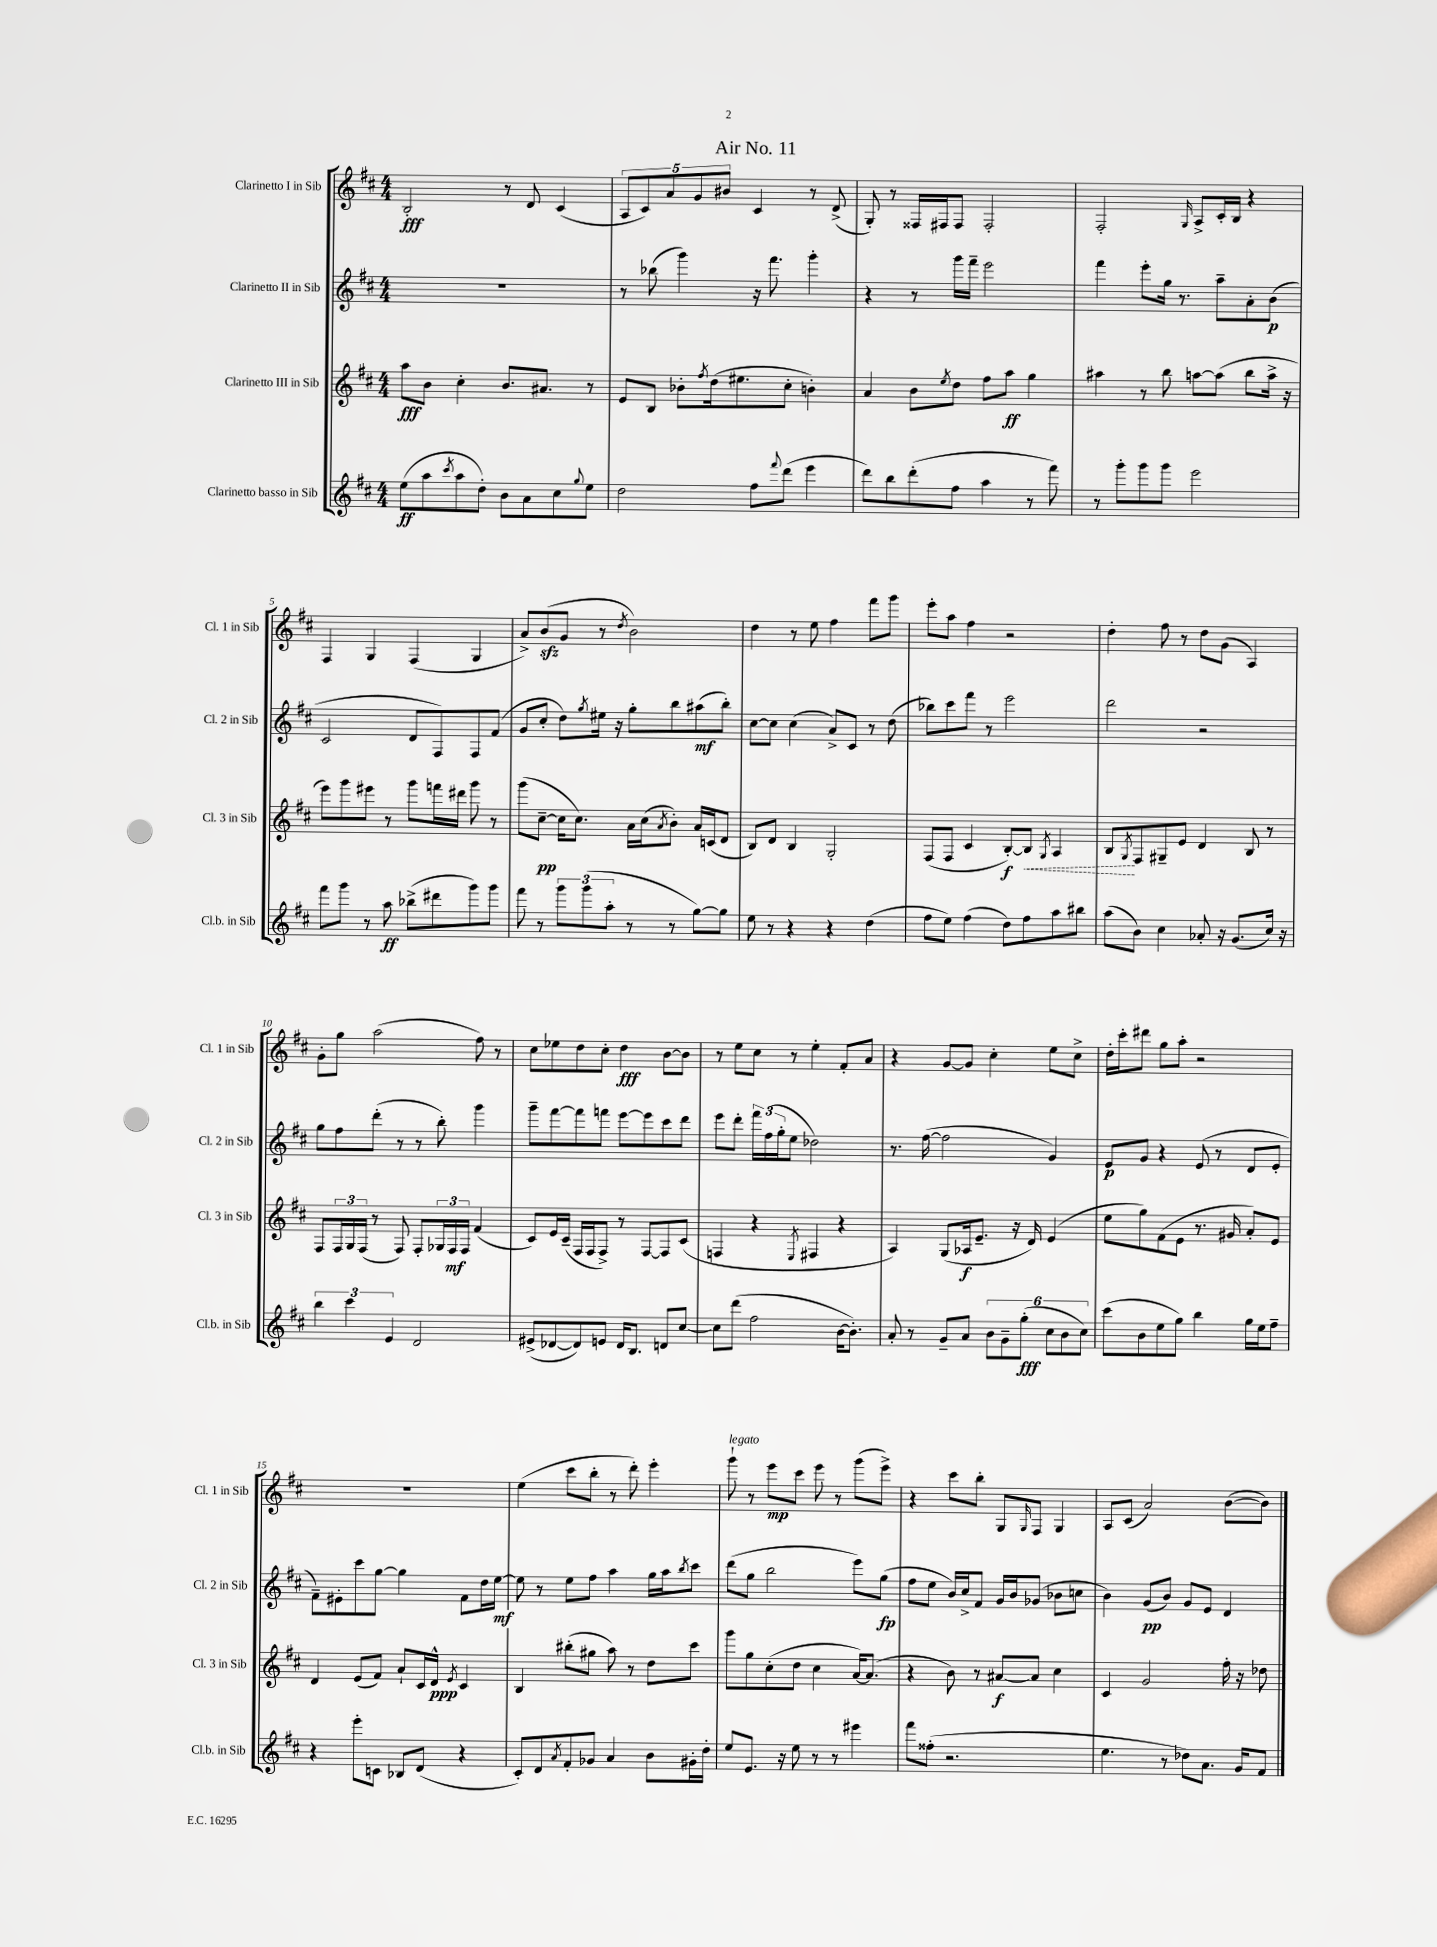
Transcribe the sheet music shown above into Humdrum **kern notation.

**kern	**dynam	**kern	**dynam	**kern	**dynam	**kern	**dynam
*part4	*part4	*part3	*part3	*part2	*part2	*part1	*part1
*staff4	*staff4	*staff3	*staff3	*staff2	*staff2	*staff1	*staff1
*I"Clarinetto basso in Sib	*	*I"Clarinetto III in Sib	*	*I"Clarinetto II in Sib	*	*I"Clarinetto I in Sib	*
*I'Cl.b. in Sib	*	*I'Cl. 3 in Sib	*	*I'Cl. 2 in Sib	*	*I'Cl. 1 in Sib	*
*clefG2	*	*clefG2	*	*clefG2	*	*clefG2	*
*k[f#c#]	*	*k[f#c#]	*	*k[f#c#]	*	*k[f#c#]	*
*M4/4	*	*M4/4	*	*M4/4	*	*M4/4	*
=1	=1	=1	=1	=1	=1	=1	=1
(8ee\L	ff	8aa\L	fff	1r	.	2B'/	fff
8aa\	.	8b\J	.	.	.	.	.
8qccc#/	.	.	.	.	.	.	.
8aa\	.	4cc#'\	.	.	.	.	.
8dd'\J)	.	.	.	.	.	.	.
8b\L	.	8.b/L	.	.	.	8r	.
8a\	.	.	.	.	.	8d/	.
.	.	8.a#X/J	.	.	.	.	.
8cc#\	.	.	.	.	.	(4c#/	.
8qqgg/	.	.	.	.	.	.	.
8ee\J	.	8r	.	.	.	.	.
=2	=2	=2	=2	=2	=2	=2	=2
2dd\	.	8e/L	.	8r	.	10A/L	.
.	.	.	.	.	.	10c#/)	.
.	.	8B/J	.	(8bb-X\	.	.	.
.	.	.	.	.	.	10a/	.
.	.	8b-X'\L	.	4ggg\)	.	.	.
.	.	.	.	.	.	10g/	.
.	.	8qff#/	.	.	.	.	.
.	.	(16dd\k	.	.	.	.	.
.	.	.	.	.	.	10b#X/J	.
.	.	8.ee#X\	.	.	.	.	.
8ff#\L	.	.	.	16r	.	4c#/	.
.	.	.	.	8.fff#\	.	.	.
8qqfff#/	.	.	.	.	.	.	.
(8ddd\J	.	8cc#'\J	.	.	.	.	.
4eee\	.	4bn'\)	.	4ggg'\	.	8r	.
.	.	.	.	.	.	(8d^/	.
=3	=3	=3	=3	=3	=3	=3	=3
8ddd\L)	.	4a/	.	4r	.	8G'/)	.
8bb\	.	.	.	.	.	8r	.
(8ddd'\	.	8b\L	.	8r	.	16F##X/LL	.
.	.	.	.	.	.	16F#X/J	.
.	.	8qee/	.	.	.	.	.
8ff#\J	.	8dd\J	.	16ggg\LL	.	8F#/J	.
.	.	.	.	16fff#~\JJ	.	.	.
4aa\	.	8ff#\L	.	2eee\	.	2F#'/	.
.	.	8aa\J	ff	.	.	.	.
8r	.	4gg\	.	.	.	.	.
8fff#\)	.	.	.	.	.	.	.
=4	=4	=4	=4	=4	=4	=4	=4
8r	.	4aa#X\	.	4fff#\	.	2F#'/	.
8ggg'\L	.	.	.	.	.	.	.
8ggg\	.	8r	.	8eee'\L	.	.	.
8ggg\J	.	8bb\	.	16gg\Jk	.	.	.
.	.	.	.	8.r	.	.	.
.	.	.	.	.	.	16qqG/	.
2eee\	.	[8aan\L	.	.	.	8A^/L	.
.	.	(8aa\J]	.	8aa~\L	.	16c#'/L	.
.	.	.	.	.	.	16B/JJ	.
.	.	8bb\L	.	8a'\	.	4r	.
.	.	16aa^\Jk	.	(8b\J	p	.	.
.	.	16r	.	.	.	.	.
!!LO:LB:g=z
=5	=5	=5	=5	=5	=5	=5	=5
8fff#\L	.	8eee\L)	.	2c#/	.	4F#/	.
8ggg\J	.	8ggg\	.	.	.	.	.
8r	.	8eee#X\J	.	.	.	4G/	.
8aa\	ff	8r	.	.	.	.	.
(8bb-X^\L	.	8ggg\L	.	8d/L	.	(4F#/	.
8ddd#X\	.	16fffn\L	.	8F#/)	.	.	.
.	.	16ddd#X\JJ	.	.	.	.	.
8ggg\)	.	8ggg\	.	8F#/	.	4G/	.
8ggg\J	.	8r	.	(8f#/J	.	.	.
=6	=6	=6	=6	=6	=6	=6	=6
8fff#\	.	(8ggg\L	.	8g/L	.	8a^/L)	.
8r	.	[8cc#~\J	pp	8cc#'/J	.	(8bzz/	.
12ggg\L	.	16cc#\KL]	.	8dd\L)	.	8g/J	.
.	.	8.cc#\J)	.	.	.	.	.
(12ggg\	.	.	.	.	.	.	.
.	.	.	.	8qgg/	.	.	.
.	.	.	.	16ee#X\Jk	.	8r	.
12aa'\J	.	.	.	.	.	.	.
.	.	.	.	16r	.	.	.
.	.	.	.	.	.	8qdd/	.
8r	.	16a\LL	.	8gg'\L	.	2b\)	.
.	.	(16cc#\J	.	.	.	.	.
.	.	8qa/	.	.	.	.	.
8r	.	8b'\J)	.	8bb\	.	.	.
[8gg\L)	.	16a/LL	.	(8aa#X\	mf	.	.
.	.	(16cn/J	.	.	.	.	.
8gg\J]	.	8d/J	.	8bb'\J)	.	.	.
=7	=7	=7	=7	=7	=7	=7	=7
8ee\	.	8B/L)	.	[8cc#\L	.	4dd\	.
8r	.	8d/J	.	8cc#\J]	.	.	.
4r	.	4B/	.	(4cc#\	.	8r	.
.	.	.	.	.	.	8ee\	.
4r	.	2G'/	.	8a^/L)	.	4ff#\	.
.	.	.	.	8c#/J	.	.	.
(4dd\	.	.	.	8r	.	8fff#\L	.
.	.	.	.	(8dd\	.	8ggg\J	.
=8	=8	=8	=8	=8	=8	=8	=8
8ff#\L	.	(8F#/L	.	8bb-X\L)	.	8eee'\L	.
8ee\J)	.	8F#/J	.	8ccc#\	.	8aa\J	.
(4ff#\	.	4c#/	.	8fff#\J	.	4ff#\	.
.	.	.	.	8r	.	.	.
8dd\L)	.	[8B'/L)	f	2eee\	.	2r	.
!	!	!	!LO:HP:b	!	!	!	!
8ff#\	.	8B/J]	<	.	.	.	.
.	.	8qG/	.	.	.	.	.
8aa\	.	4A/	.	.	.	.	.
8bb#X\J	.	.	.	.	.	.	.
=9	=9	=9	=9	=9	=9	=9	=9
(8aa\L	.	8B/L	.	2ddd\	.	4dd'\	.
.	.	8qG/	.	.	.	.	.
8b\J)	.	8F#/	[	.	.	.	.
4cc#\	.	8G#X~/	.	.	.	8ff#\	.
.	.	8e/J	.	.	.	8r	.
8a-X'/	.	4d/	.	2r	.	8dd\L	.
16r	.	.	.	.	.	(8g\J	.
(8.g/L	.	.	.	.	.	.	.
.	.	8B/	.	.	.	4A/)	.
16cc#/Jk)	.	8r	.	.	.	.	.
16r	.	.	.	.	.	.	.
!!LO:LB:g=z
=10	=10	=10	=10	=10	=10	=10	=10
6bb\	.	8F#/L	.	8gg\L	.	8g'\L	.
.	.	24F#/L	.	8ff#\	.	8gg\J	.
6ccc#\	.	24G/	.	.	.	.	.
.	.	(24F#/JJ	.	.	.	.	.
.	.	8r	.	(8ddd'\J	.	(2aa\	.
6e/	.	.	.	.	.	.	.
.	.	8F#/)	.	8r	.	.	.
2d/	.	8F#'/L	.	8r	.	.	.
.	.	24G-X/L	.	8bb'\)	.	.	.
.	.	24F#/	mf	.	.	.	.
.	.	24F#/JJ	.	.	.	.	.
.	.	(4f#/	.	4ggg\	.	8ff#\)	.
.	.	.	.	.	.	8r	.
=11	=11	=11	=11	=11	=11	=11	=11
(8e#X^/L	.	8c#/L)	.	8ggg~\L	.	8cc#\L	.
[8d-X/	.	16e/L	.	[8fff#\	.	8ee-X\	.
.	.	(16c#~/JJ	.	.	.	.	.
8d-/])	.	16F#/LL	.	8fff#\]	.	8dd\	.
.	.	16F#/J	.	.	.	.	.
8en/J	.	8F#^/J)	.	8fffn\J	.	8cc#'\J	.
16d-/KL	.	8r	.	[8eee\L	.	4dd\	fff
8.B/J	.	.	.	.	.	.	.
.	.	[8F#/L	.	8eee\]	.	.	.
8dn/L	.	8F#/]	.	8ccc#\	.	[8b\L	.
[8cc#/J	.	(8c#/J	.	8ddd\J	.	8b\J]	.
=12	=12	=12	=12	=12	=12	=12	=12
8cc#\L]	.	4Fn/	.	8eee\L	.	8r	.
(8ddd\J	.	.	.	8ddd'\J	.	8ee\L	.
2ff#\	.	4r	.	24fff#\LL	.	8cc#\J	.
.	.	.	.	(24ff#\	.	.	.
.	.	.	.	24gg'\J	.	.	.
.	.	.	.	8ee\J	.	8r	.
.	.	8qE/	.	.	.	.	.
.	.	4F#X/	.	2dd-X\)	.	4ee'\	.
[16b\KL	.	4r	.	.	.	8f#'/L	.
8.b'\J])	.	.	.	.	.	.	.
.	.	.	.	.	.	8a/J	.
=13	=13	=13	=13	=13	=13	=13	=13
8a'/	.	4A/)	.	8.r	.	4r	.
8r	.	.	.	.	.	.	.
.	.	.	.	([16ff#\	.	.	.
8g~/L	.	(8G/L	.	2ff#\]	.	[8g/L	.
8a/J	.	16A-X/k	f	.	.	8g/J]	.
.	.	8.e~/J	.	.	.	.	.
12b\L	.	.	.	.	.	4cc#'\	.
12g~\	.	.	.	.	.	.	.
.	.	16r	.	.	.	.	.
(12gg'\J	fff	.	.	.	.	.	.
.	.	16d/)	.	.	.	.	.
12cc#\L	.	(4e/	.	4g/)	.	8ee\L	.
12b\	.	.	.	.	.	.	.
.	.	.	.	.	.	8cc#^\J	.
12cc#\J)	.	.	.	.	.	.	.
=14	=14	=14	=14	=14	=14	=14	=14
(8ccc#\L	.	8ee\L	.	8e/L	p	16dd'\LL	.
.	.	.	.	.	.	16ccc#'\J	.
8b\	.	8gg\)	.	8g/J	.	8ddd#X\J	.
8ee\	.	(8f#\	.	4r	.	8gg\L	.
8gg\J)	.	8e\J	.	.	.	8aa'\J	.
4bb\	.	8.r	.	(8e/	.	2r	.
.	.	.	.	8r	.	.	.
.	.	16g#X/	.	.	.	.	.
16gg\LL	.	8a'/L)	.	8d/L	.	.	.
16ee\J	.	.	.	.	.	.	.
8ff#~\J	.	8e/J	.	8e'/J	.	.	.
!!LO:LB:g=z
=15	=15	=15	=15	=15	=15	=15	=15
4r	.	4d/	.	8f#~\L)	.	1r	.
.	.	.	.	8e#X'\	.	.	.
8eee'\L	.	(8e/L	.	8ccc#\	.	.	.
8cn\J	.	8f#/J)	.	[8gg\J	.	.	.
8B-X/L	.	8a`/L	.	4gg\]	.	.	.
(8d/J	.	16c#/L	.	.	.	.	.
.	.	16d^^/JJ	ppp	.	.	.	.
.	.	8qe/	.	.	.	.	.
4r	.	4c#/	.	8f#\L	.	.	.
.	.	.	.	16dd\L	.	.	.
.	.	.	.	[16ee\JJ	mf	.	.
=16	=16	=16	=16	=16	=16	=16	=16
8c#'/L)	.	4B/	.	8ee\]	.	(4ee\	.
8d/	.	.	.	8r	.	.	.
8qa/	.	.	.	.	.	.	.
8f#'/	.	(8bb#X'\L	.	8ee\L	.	8ccc#\L	.
8g-X/J	.	8gg#X\J	.	8ff#\J	.	8bb'\J	.
4a/	.	8aa\)	.	4aa\	.	8r	.
.	.	8r	.	.	.	8ddd'\)	.
8b\L	.	8dd\L	.	16gg\LL	.	4eee'\	.
.	.	.	.	16aa\J	.	.	.
.	.	.	.	8qbb/	.	.	.
16g#X'\L	.	8ccc#\J	.	8ccc#\J	.	.	.
16dd'\JJ	.	.	.	.	.	.	.
=17	=17	=17	=17	=17	=17	=17	=17
!	!	!	!	!	!	!LO:TX:a:i:t=legato	!
8ee/L	.	8ggg\L	.	(8ddd\L	.	8ggg`\	.
8.e/J	.	8gg\	.	8gg\J	.	8r	.
.	.	(8cc#'\	.	2bb\	.	8eee\L	mp
16r	.	.	.	.	.	.	.
8ee\	.	8dd\J	.	.	.	8ccc#\J	.
8r	.	4cc#\	.	.	.	8eee\	.
8r	.	.	.	.	.	8r	.
4eee#X\	.	[16a/KL)	.	8eee\L)	.	(8ggg\L	.
.	.	(8.a/J]	.	.	.	.	.
.	.	.	.	(8gg\J	fp	8eee^\J)	.
=18	=18	=18	=18	=18	=18	=18	=18
8fff#\L	.	4r	.	8ff#\L	.	4r	.
(8ff##X'\J	.	.	.	8ee\J	.	.	.
2.r	.	8b\)	.	16b/LL)	.	8ccc#\L	.
.	.	.	.	16cc#^/J	.	.	.
.	.	8r	.	8f#/J	.	8bb'\J	.
.	.	[8a#X/L	f	16g/LL	.	8G/L	.
.	.	.	.	16b/J	.	.	.
.	.	.	.	.	.	16qqG/	.
.	.	8a#/J]	.	(8g-X/J	.	8F#/J	.
.	.	4cc#\	.	8b-X\L	.	4G/	.
.	.	.	.	8ccn\J	.	.	.
=19	=19	=19	=19	=19	=19	=19	=19
4.ee\	.	4c#/	.	4b\)	.	8A/L	.
.	.	.	.	.	.	(8c#/J	.
.	.	2g/	.	(8g/L	pp	2a/)	.
8r	.	.	.	8b/J)	.	.	.
8dd-X\L)	.	.	.	8g/L	.	.	.
8.a\J	.	.	.	8e/J	.	.	.
.	.	16ff#'\	.	4d/	.	([8b\L	.
16g/KL	.	16r	.	.	.	.	.
8f#/J	.	8dd-X\	.	.	.	8b\J])	.
==	==	==	==	==	==	==	==
*-	*-	*-	*-	*-	*-	*-	*-
